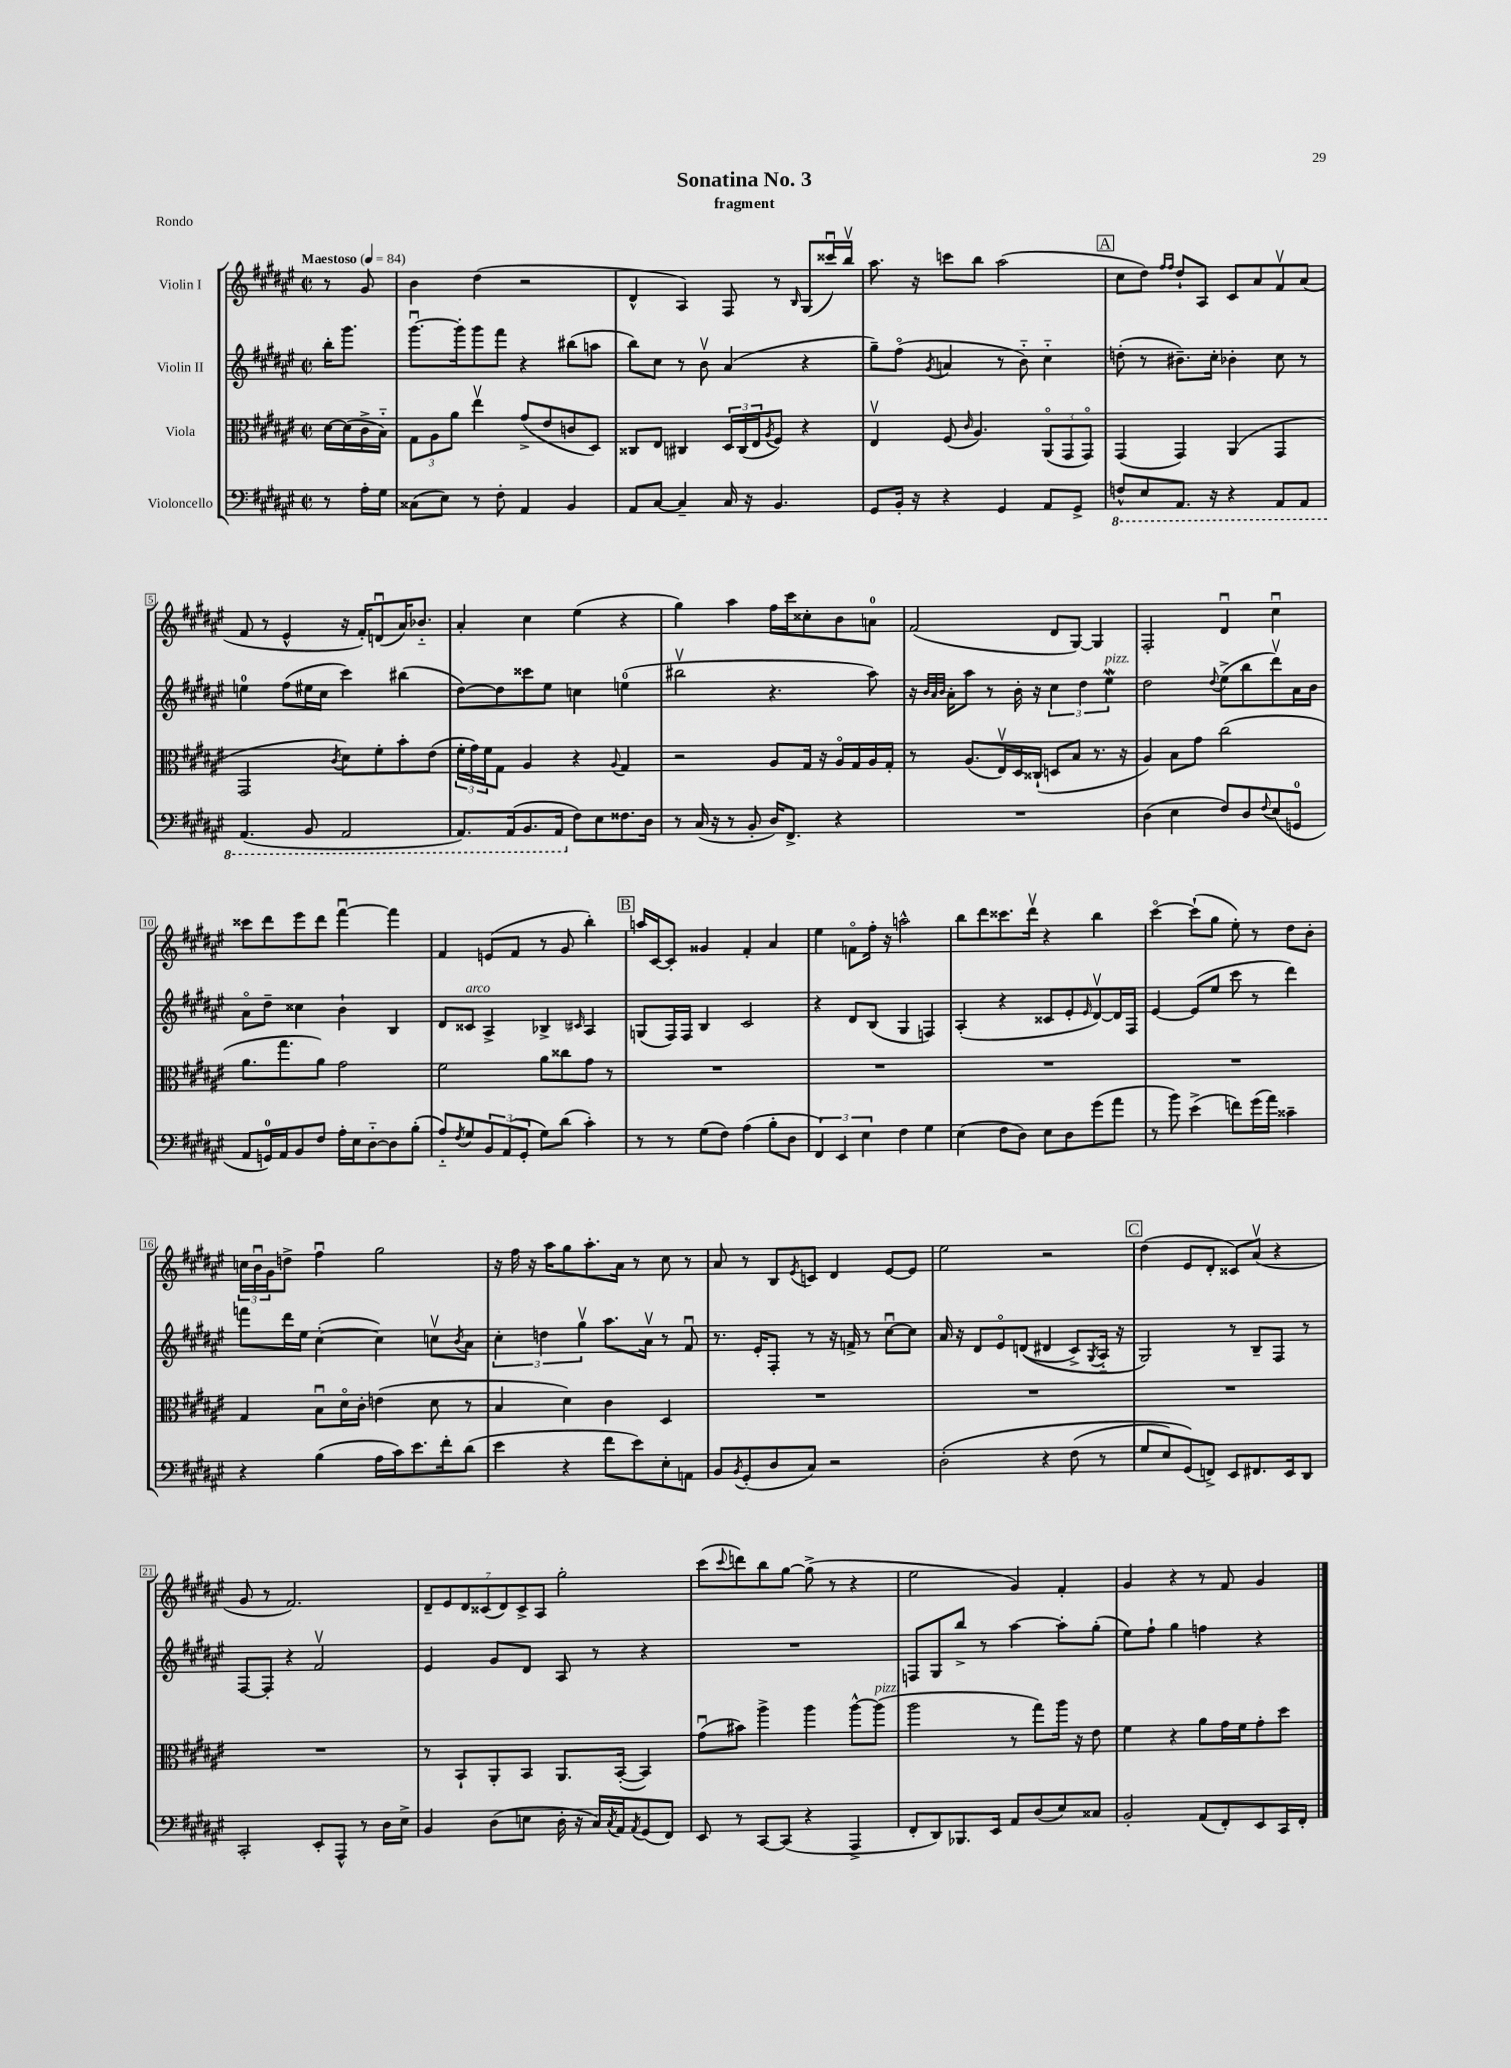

**kern	**kern	**kern	**kern
*part4	*part3	*part2	*part1
*staff4	*staff3	*staff2	*staff1
*I"Violoncello	*I"Viola	*I"Violin II	*I"Violin I
*clefF4	*clefC3	*clefG2	*clefG2
*k[f#c#g#d#a#e#]	*k[f#c#g#d#a#e#]	*k[f#c#g#d#a#e#]	*k[f#c#g#d#a#e#]
*M2/2	*M2/2	*M2/2	*M2/2
*met(c|)	*met(c|)	*met(c|)	*met(c|)
*MM84	*MM84	*MM84	*MM84
=	=	=	=
!	!	!	!LO:TX:a:B:t=Maestoso
8r	[16d#\LL	16bb'\KL	8r
.	(16d#\]	8.ggg#\J	.
16A#'\LL	16c#^\	.	8g#/
16G#\JJ	16B\JJ)	.	.
=1	=1	=1	=1
(8C##X\L	12G#\L	[8.ggg#u\L	4b\
.	12A#\	.	.
8E#\J)	.	.	.
.	12a#\J	.	.
.	.	16ggg#'\k]	.
8r	4ee#v\	8ggg#\	(4dd#\
8F#'\	.	8fff#\J	.
4AA#/	(8g#^/L	4r	2r
.	8e#/	.	.
4BB/	8cn/	(8bb#X\L	.
.	8D#/J)	8aan\J	.
=2	=2	=2	=2
8AA#/L	8C##X/L	8bb\L)	4d#^^/
[8C#/J	8E#/J	8cc#\J	.
4C#~/]	4C#X/	8r	4A#/)
.	.	8bv\	.
16C#/	24D#/LL	(4a#/	8F#/
.	(24C#/	.	.
16r	.	.	.
.	24E#/J	.	.
.	8qA#/	.	.
4.BB/	8F#/J)	.	8r
.	.	.	16qqB/
.	4r	4r	(8G#/L
.	.	.	16ccc##Xu/L)
.	.	.	16bbv/JJ
=3	=3	=3	=3
8GG#/L	4E#v/	8gg#~\L)	8.aa#\
16BB'/Jk	.	(8ff#\J	.
16r	.	.	16r
.	.	8qg#/	.
4r	(8F#/	4an/	8cccn\L
.	16qqc#/	.	.
.	4.A#/)	.	8bb\J
4GG#/	.	8r	(2aa#\
.	.	8b\)	.
8AA#/L	(12AA#/L	4cc#\	.
.	12GG#/	.	.
8GG#^/J	.	.	.
.	12GG#/J)	.	.
!!LO:REH:place=s1:t=A
=4	=4	=4	=4
*8ba	*	*	*
8FFn^^/L	(4GG#/	(8ddn'\	8cc#\L
8EE#/	.	8r	8dd#\J)
.	.	.	16qqff#/LL
.	.	.	16qqff#/JJ
8.AAA#/J	4GG#/)	8.b#X~\L)	8dd#`/L
.	.	.	8A#/J
16r	.	16cc#'\Jk	.
4r	(4AA#/	4b-X'\	8c#/L
.	.	.	8a#/
8AAA#/L	4GG#/	8cc#\	8f#v/
8AAA#/J	.	8r	(8a#/J
!!LO:LB:g=z
=5	=5	=5	=5
(4.AAA#/	2GG#/	4een\	8f#/
.	.	.	8r
.	.	(8ff#\L	4e#^^/
8BBB/	.	16ee#X\L	.
.	.	16cc#\JJ	.
.	8qc#/	.	.
2AAA#/	8d#\L)	4ccc#\)	16r
.	.	.	16f#'/KL)
.	8f#'\	.	(8dnu/
.	8b'\	(4bb#X\	16a#/K)
.	.	.	8.b-X/J
.	(8e#\J	.	.
=6	=6	=6	=6
8.AAA#/L)	24f#'\LL	[8dd#\L)	4a#'/
.	24g#\)	.	.
.	24f#\J	.	.
.	8G#\J	8dd#\]	.
(16AAA#/k	.	.	.
8.BBB/	4A#/	8ccc##X\	4cc#\
.	.	8ee#\J	.
16AAA#/Jk	.	.	.
*X8ba	*	*	*
8F#\L)	4r	4ccn\	(4ee#\
8E#\	.	.	.
.	8qqA#/	.	.
8.F##X\	4G#/	(4een\	4r
16D#\Jk	.	.	.
=7	=7	=7	=7
8r	2r	2bb#Xv\	4gg#\)
(16C#/	.	.	.
16r	.	.	.
8r	.	.	4aa#\
8BB'/	.	.	.
16D#/KL)	8A#/L	4.r	16ff#\LL
8.FF#^/J	.	.	16ccc#\J
.	16G#/Jk	.	8cc##X'\
.	16r	.	.
4r	16A#/LL	.	8b\
.	16G#/	.	.
.	16A#/	8aa#\)	8an\J
.	16G#'/JJ	.	.
=8	=8	=8	=8
1r	8r	16r	(2f#/
.	.	32qqb/LLL	.
.	.	32qqa#/	.
.	.	32qqb/JJJ	.
.	.	16a#'\KL	.
.	(8.A#/L	8aa#\J	.
.	.	8r	.
.	16E#v/L)	.	.
.	16D#/	16b'\	.
.	(16C##X`/JJ	16r	.
.	8Dn/L	6cc#\	8d#/L
.	8B/J	.	[8G#/J)
.	.	6dd#\	.
.	8.r	.	4G#/]
!	!	!LO:TX:a:i:t=pizz.	!
.	.	6ee#W\	.
.	16r	.	.
=9	=9	=9	=9
(4D#\	4A#/)	2dd#\	2F#'/
4E#\	8B\L	.	.
.	8g#\J	.	.
.	.	8qqdd#/	.
8F#/L)	(2cc#\	(8ee#^\L	4d#u/
8D#/	.	8bb\	.
8qqF#/	.	.	.
(8E#/	.	8ddd#v\)	4cc#u\
8GGn/J	.	16a#\L	.
.	.	16b\JJ	.
!!LO:LB:g=z
=10	=10	=10	=10
8AA#/L	8.a#\L	8a#\L	8ccc##X\L
16GGn/L)	.	8dd#~\J	8ddd#\
16AA#/J	8.gg#\	.	.
8BB/	.	4cc##X\	8eee#\
8F#/J	8a#\J)	.	8ddd#\J
16A#'\LL	2g#\	4b`\	[4fff#u\
16E#\J	.	.	.
[8D#\	.	.	.
8D#\]	.	4B/	4fff#\]
(8B'\J	.	.	.
=11	=11	=11	=11
8A#/L)	2f#\	8d#/L	4f#/
8qF#/	.	.	.
!	!	!LO:TX:a:i:t=arco	!
8G#/	.	8c##X/J	.
12BB/	.	4A#^/	(8en/L
(12AA#/	.	.	.
.	.	.	8f#/J
12GG#'/J	.	.	.
8G#\L)	8a#\L	4B-X^/	8r
(8d#\J	8cc##X\	.	8g#/
.	.	16qqc#X/	.
4c#'\)	8g#\J	4A#/	4bb'\)
.	8r	.	.
!!LO:REH:place=s1:t=B
=12	=12	=12	=12
8r	1r	(8Gn/L	16aan/LL
.	.	.	[16c#/J
8r	.	16F#/L)	8c#'/J]
.	.	16F#/JJ	.
(8G#\L	.	4B/	4g##X/
8F#\J)	.	.	.
(4A#\	.	2c#/	4f#'/
8B'\L	.	.	4a#/
8D#\J	.	.	.
=13	=13	=13	=13
6FF#/)	1r	4r	4ee#\
6EE#/	.	.	.
.	.	8d#/L	8fn\L
6E#\	.	.	.
.	.	(8B/J	16ff#'\Jk
.	.	.	16r
4F#\	.	4G#/	2aan^^\
4G#\	.	4Fn/)	.
=14	=14	=14	=14
(4E#\	1r	(4A#'/	8bb\L
.	.	.	8ddd#\
8F#\L	.	4r	8.ccc##X\
8D#\J)	.	.	.
.	.	.	16ddd#v\Jk
8E#\L	.	8c##X/L	4r
8D#\	.	8e#'/	.
.	.	16qqe#/	.
(8g#\	.	[8d#v/)	4bb\
8a#\J	.	16d#/L]	.
.	.	16F#/JJ	.
=15	=15	=15	=15
8r	1r	[4e#/	[4ccc#\
8b\)	.	.	.
(4e#^\	.	(8e#/L]	(8ccc#`\L]
.	.	8ee#/J	8gg#\J
8fn\L)	.	8ccc#\	8ee#'\)
(16g#\L	.	8r	8r
16a#\JJ)	.	.	.
4c##X~\	.	4ddd#\)	8dd#\L
.	.	.	8b'\J
!!LO:LB:g=z
=16	=16	=16	=16
4r	4G#/	8fffn\L	24ccn\LL
.	.	.	24bu\
.	.	.	24g#\J
.	.	16ddd#\L	8ddn^\J
.	.	16ee#\JJ	.
(4B\	8Bu\L	([4cc#'\	4ff#u\
.	16d#\L	.	.
.	16c#'\JJ	.	.
16A#\LL	(4en\	4cc#\])	2gg#\
16c#\J)	.	.	.
8.e#\	.	.	.
.	8d#\	8ccnv\L	.
16f#'\k	.	.	.
.	.	8qb/	.
(8d#\J	8r	8a#\J	.
=17	=17	=17	=17
4e#\	4B/	6cc#'\	16r
.	.	.	16ff#\
.	.	.	16r
.	.	6ddn\	.
.	.	.	16aa#\KL
4r	4d#\)	.	8gg#\
.	.	6gg#v\	.
.	.	.	8.aa#'\
8f#\L	4c#\	8.aa#\L	.
.	.	.	16a#\Jk
8e#\)	.	.	8r
.	.	16a#v\Jk	.
8E#'\	4D#/	8r	8cc#\
8AAn\J	.	8f#u/	8r
=18	=18	=18	=18
8BB/L	1r	8.r	8a#/
8qBB/	.	.	.
(8GG#'/	.	.	8r
.	.	16e#'/KL	.
8D#/	.	8F#'/J	8B/L
.	.	.	8qe#/
8C#/J)	.	8r	8cn/J
2r	.	16r	4d#/
.	.	16fn^/	.
.	.	8r	.
.	.	[8cc#u\L	[8e#/L
.	.	8cc#\J]	8e#/J]
=19	=19	=19	=19
(2D#'\	1r	16a#/	2ee#\
.	.	16r	.
.	.	8d#/L	.
.	.	8e#/	.
.	.	((8dn/J	.
4r	.	4d#X/	2r
(8F#\	.	8c#^/L)	.
.	.	8qG#/	.
8r	.	16A#/Jk	.
.	.	16r	.
!!LO:REH:place=s1:t=C
=20	=20	=20	=20
8G#/L	1r	2G#/)	(4dd#\
8E#/)	.	.	.
(8GG#/)	.	.	8e#/L
8FFn^/J)	.	.	8d#'/J
8EE#/L	.	8r	8c##X/L)
8.FF#X/	.	8B~/L	(8a#v/J
.	.	8F#/J	4r
16EE#/k	.	.	.
8DD#/J	.	8r	.
!!LO:LB:g=z
=21	=21	=21	=21
2CC#'/	1r	[8F#/L	8g#/
.	.	8F#'/J]	8r
.	.	4r	2.f#/)
8EE#'/L	.	2f#v/	.
8AAA#^^/J	.	.	.
8r	.	.	.
16D#\LL	.	.	.
16E#^\JJ	.	.	.
=22	=22	=22	=22
4BB/	8r	4e#/	14d#~/L
.	.	.	14e#/
.	8BB`/L	.	.
.	.	.	14d#/
.	.	.	(14c##X/
(8D#\L	8AA#'/	8g#/L	.
.	.	.	14d#/)
.	.	.	14c##^/
8En\J	8BB/J	8d#/J	.
.	.	.	14A#/J
16D#'\	8.AA#/L	8A#/	2gg#'\
16r	.	.	.
16C#/LL)	.	8r	.
8qC#/	.	.	.
16AA#/J	([16BB'/Jk	.	.
8qAA#/	.	.	.
(8GG#/	4BB/])	4r	.
8FF#/J)	.	.	.
=23	=23	=23	=23
8EE#/	(8g#u\L	1r	(8ccc#\L
.	.	.	8qqccc#/
8r	8b#X\J)	.	8dddn\)
[8CC#/L	4aa#^\	.	8bb\
(8CC#/J]	.	.	[8gg#\J
4r	4aa#\	.	(8gg#^\]
.	.	.	8r
4AAA#^/	[8aa#^^\L	.	4r
!	!LO:TX:a:i:t=pizz.	!	!
.	(8aa#\J]	.	.
=24	=24	=24	=24
8FF#'/L	2aa#\	8Fn/L	2ee#\
8DD#/)	.	8G#/	.
8.BBB-X/	.	8bb^/J	.
.	.	8r	.
16EE#/Jk	.	.	.
8AA#/L	8r	[4aa#\	4g#/)
(8D#/	8gg#\L)	.	.
8E#/)	16aa#\Jk	8aa#'\L]	4f#'/
.	16r	.	.
8C##X/J	8e#\	(8gg#'\J	.
=25	=25	=25	=25
2BB'/	4f#\	8ee#\L)	4g#/
.	.	8ff#`\J	.
.	4r	4gg#\	4r
(8AA#/L	8a#\L	4ffn\	8r
8FF#'/)	16g#\L	.	8f#/
.	16f#\J	.	.
8EE#/	8g#'\	4r	4g#/
16CC#/L	8dd#\J	.	.
16FF#'/JJ	.	.	.
==	==	==	==
*-	*-	*-	*-
